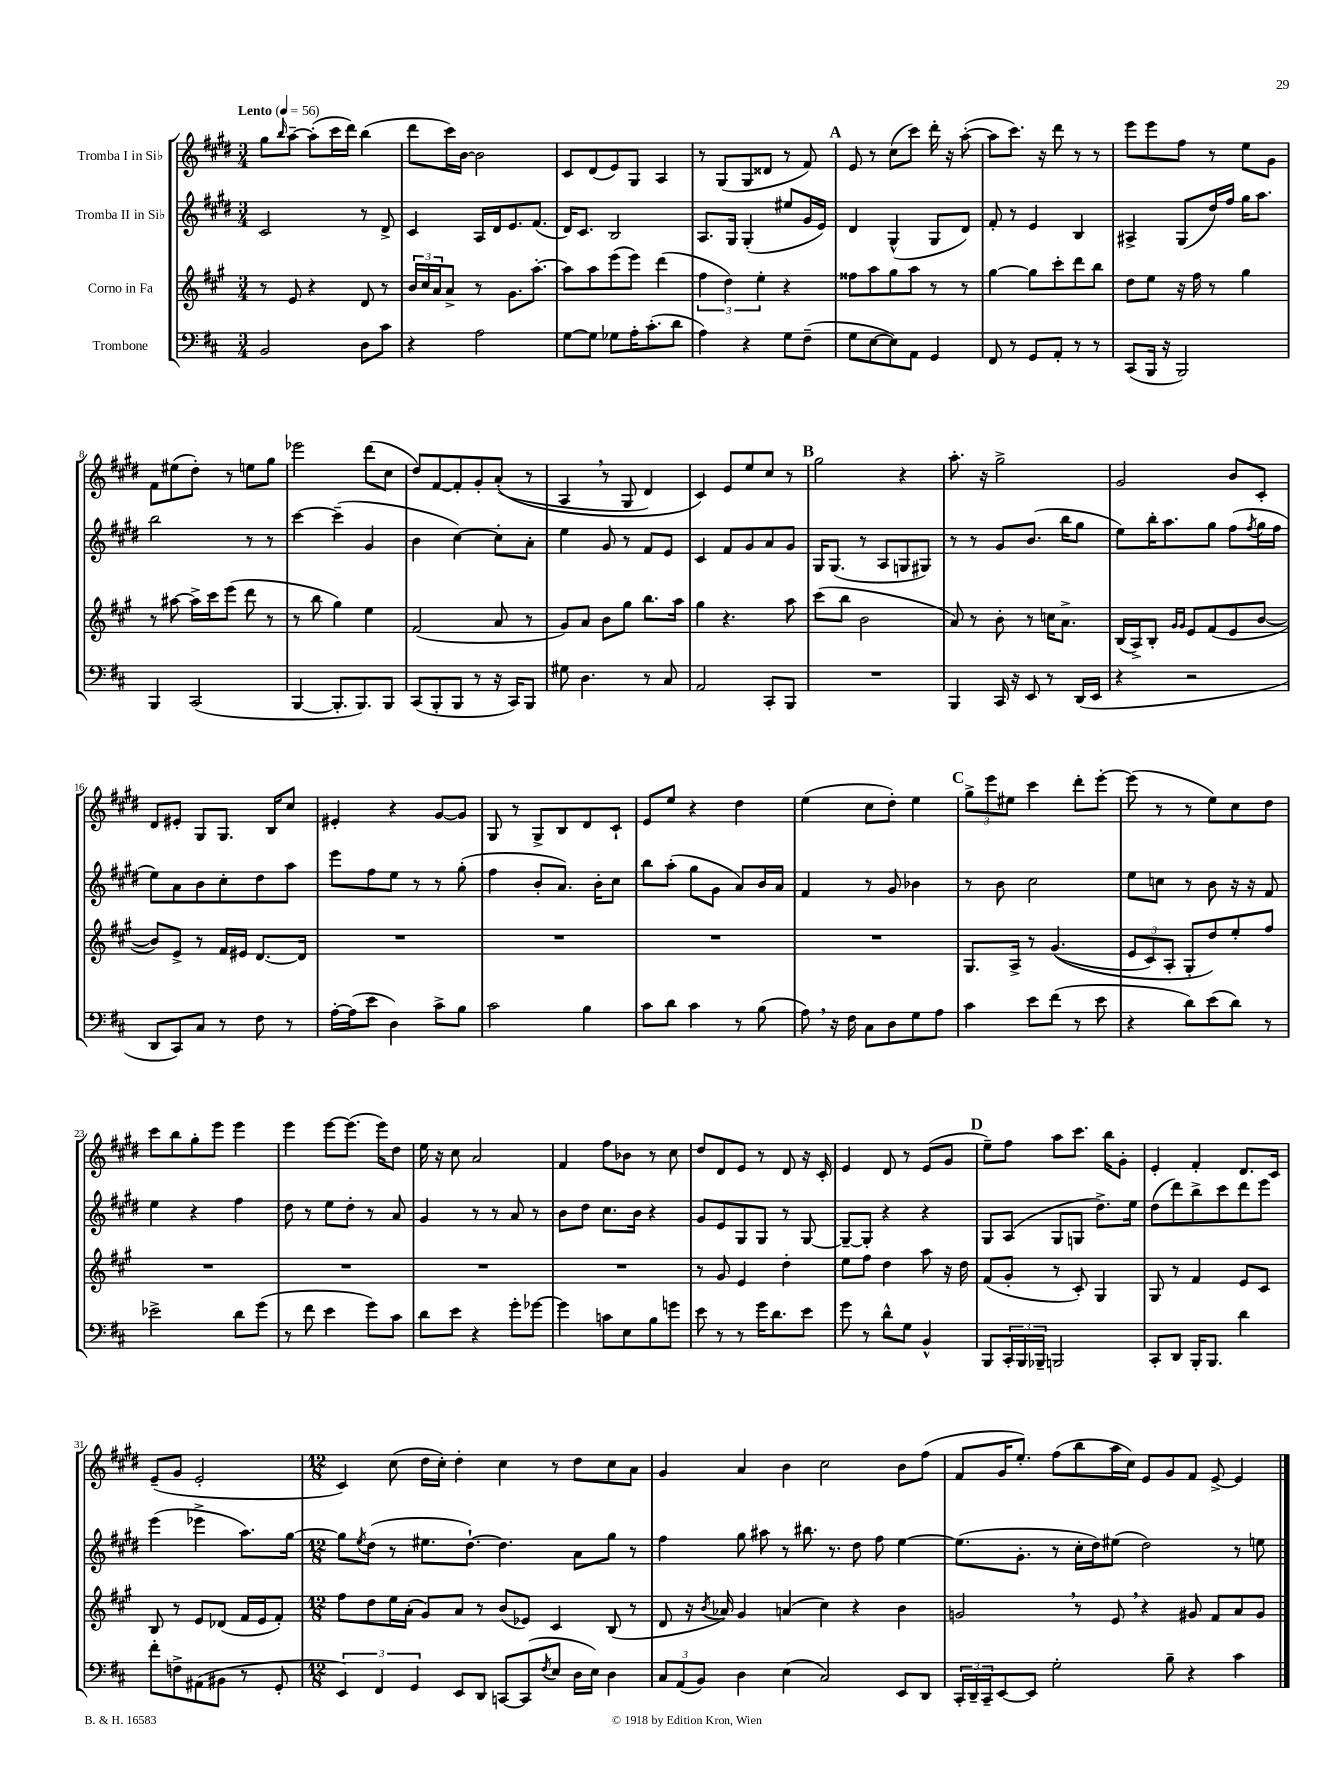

**kern	**kern	**kern	**kern
*part4	*part3	*part2	*part1
*staff4	*staff3	*staff2	*staff1
*I"Trombone	*I"Corno in Fa	*I"Tromba II in Si♭	*I"Tromba I in Si♭
*clefF4	*clefG2	*clefG2	*clefG2
*k[f#c#]	*k[f#c#g#]	*k[f#c#g#d#]	*k[f#c#g#d#]
*M3/4	*M3/4	*M3/4	*M3/4
*MM56	*MM56	*MM56	*MM56
=1	=1	=1	=1
!	!	!	!LO:TX:a:B:t=Lento
2BB/	8r	2c#/	8gg#\L
.	.	.	16qqbb/
.	8e/	.	[8aa~\J
.	4r	.	(8aa'\L]
.	.	.	16ccc#\L
.	.	.	16ddd#\JJ)
8D\L	8d/	8r	(4bb\
8c#\J	8r	8d#^/	.
=2	=2	=2	=2
4r	24b/LL	4c#/	8ddd#\L
.	24cc#/	.	.
.	24a/J	.	.
.	8a^/J	.	16ccc#\L)
.	.	.	[16b\JJ
2A\	8r	16A/LL	2b\]
.	.	16d#/J	.
.	8.g#\L	8.e/	.
.	[8.aa'\J	(8.f#/J	.
=3	=3	=3	=3
[8G\L	8aa\L]	16d#/KL)	8c#/L
.	.	8.c#/J	.
8G\J]	8aa\	.	(8d#/
8G-X\L	(8eee\	2B/	8e/)
16A'\K	8eee\J)	.	8G#/J
(8.c#'\	.	.	.
.	(4ddd\	.	4A/
8d\J	.	.	.
=4	=4	=4	=4
4A\)	6ff#\	8.A/L	8r
.	.	.	(8G#/L
.	6dd\)	.	.
.	.	16G#/Jk	.
4r	.	(4G#'/	8G#/
.	6ee'\	.	.
.	.	.	8d##X/J
8G\L	4r	8ee#X/L	8r
(8F#~\J	.	16g#/L	8f#/)
.	.	16e/JJ)	.
!!LO:REH:place=s1:t=A
=5	=5	=5	=5
8G\L	8ff##X\L	4d#/	8e/
[8E\	8aa\	.	8r
8E\])	8gg#\	(4G#^^/	(8cc#\L
8AA\J	8aa\J	.	8ccc#\J)
4GG/	8r	8G#/L	16ddd#'\
.	.	.	16r
.	8r	8d#/J)	([8aa'\
=6	=6	=6	=6
8FF#/	[4gg#\	8f#'/	8aa\L]
8r	.	8r	8.ccc#\J)
8GG/L	8gg#\L]	4e/	.
.	.	.	16r
8AA'/J	8ccc#'\	.	8ddd#\
8r	8ddd\	4B/	8r
8r	8bb\J	.	8r
=7	=7	=7	=7
(8CC#/L	8dd\L	4A#X^/	8eee\L
16BBB/Jk	8ee\J	.	8eee\
16r	.	.	.
2BBB/)	16r	(8G#/L	8ff#\J
.	16ff#\	.	.
.	8r	16dd#/L)	8r
.	.	16ff#/JJ	.
.	4gg#\	16gg#\KL	8ee\L
.	.	8.aa\J	.
.	.	.	8g#\J
!!LO:LB:g=z
=8	=8	=8	=8
4BBB/	8r	2bb\	8f#\L
.	[8aa#X\	.	(8ee#X\
(2CC#/	16aa#^\LL]	.	8dd#'\J)
.	16ccc#\J	.	.
.	(8eee\J	.	8r
.	8ddd\	8r	8een\L
.	8r	8r	8gg#\J
=9	=9	=9	=9
[4BBB/	8r	[4ccc#\	2eee-X\
.	8bb\	.	.
8.BBB'/L]	4gg#\)	(4ccc#~\]	.
8.BBB/)	.	.	.
.	4ee\	4g#/	(8ddd#\L
8BBB/J	.	.	8cc#\J
=10	=10	=10	=10
(8CC#/L	(2f#/	4b\	8dd#/L)
8BBB'/	.	.	[8f#/
8BBB/J	.	[4cc#\)	8f#'/]
8r	.	.	8g#'/
16r	8a/	8cc#'\L]	((8a'/J
16CC#/KL)	.	.	.
8BBB/J	8r	8a'\J	8r
=11	=11	=11	=11
8G#X\	8g#/L)	4ee\	4A,/
4.D\	8a/J	.	.
.	8b\L	8g#/	8r
.	8gg#\J	8r	8G#/
8r	8.bb\L	8f#/L	4d#/)
8C#/	.	8e/J	.
.	16aa\Jk	.	.
=12	=12	=12	=12
2AA/	4gg#\	4c#/	4c#/)
.	4.r	8f#/L	8e/L
.	.	8g#/	8ee/
8CC#'/L	.	8a/	8cc#/J
8BBB/J	8aa\	8g#/J	8r
!!LO:REH:place=s1:t=B
=13	=13	=13	=13
2.r	(8ccc#\L	16G#/KL	2gg#\
.	.	(8.G#/J	.
.	8bb\J	.	.
.	2b\	8r	.
.	.	8A/L	.
.	.	8Gn/	4r
.	.	8G#X/J)	.
=14	=14	=14	=14
4BBB/	8a/)	8r	8.aa'\
.	8r	8r	.
.	.	.	16r
16CC#/	8b'\	8g#/L	2gg#^\
16r	.	.	.
8EE/	8r	(8.b/J	.
8r	16ccn\KL	.	.
.	8.a^\J	16bb\KL	.
(16DD/LL	.	8gg#\J	.
16EE/JJ	.	.	.
=15	=15	=15	=15
4r	(16B/LL	8ee\L)	2g#/
.	16A^/J)	.	.
.	8B'/J	16bb'\K	.
.	.	8.aa\	.
.	16qqg#/LL	.	.
.	16qqg#/JJ	.	.
2r	8e/L	.	.
.	(8f#/	8gg#\J	.
.	8e/	(8ff#\L	8b/L
.	.	8qff#/	.
.	[8b/J	16gg#\L	8c#'/J
.	.	16ff#\JJ	.
!!LO:LB:g=z
=16	=16	=16	=16
8DD/L	8b/L])	8ee\L)	8d#/L
8CC#/)	8e^/J	8a\	8e#X'/J
8C#/J	8r	8b\	8G#/L
8r	16f#/LL	8cc#'\	8.G#/J
.	16e#X/JJ	.	.
8F#\	[8.d/L	8dd#\	.
.	.	.	16B/KL
8r	.	8aa\J	8cc#/J
.	16d/Jk]	.	.
=17	=17	=17	=17
[16A'\LL	2.r	8eee\L	4e#X'/
(16A\J]	.	.	.
8e\J	.	8ff#\	.
4D\)	.	8ee\J	4r
.	.	8r	.
8c#^\L	.	8r	[8g#/L
8B\J	.	(8gg#'\	8g#/J]
=18	=18	=18	=18
2c#\	2.r	4ff#\	8G#/
.	.	.	8r
.	.	8b'/L	8G#^/L
.	.	8.a/J)	8B/
4B\	.	.	8d#/
.	.	16b'\KL	.
.	.	8cc#\J	8c#`/J
=19	=19	=19	=19
8c#\L	2.r	8bb\L	8e/L
8d\J	.	(8aa'\J	8ee/J
4c#\	.	8gg#\L	4r
.	.	8g#\J	.
8r	.	8a/L)	4dd#\
(8B\	.	16b/L	.
.	.	16a/JJ	.
=20	=20	=20	=20
8A,\)	2.r	4f#/	(4ee\
16r	.	.	.
16F#\	.	.	.
8C#\L	.	8r	8cc#\L
8D\	.	8g#/	8dd#'\J)
8G\	.	4b-X\	4ee\
8A\J	.	.	.
!!LO:REH:place=s1:t=C
=21	=21	=21	=21
4c#\	8.G#/L	8r	12gg#^\L
.	.	.	12eee\
.	.	8b\	.
.	.	.	12ee#X\J
.	16A^/Jk	.	.
8e\L	8r	2cc#\	4ccc#\
(8f#\J	((4.g#/	.	.
8r	.	.	8ddd#'\L
8e\	.	.	[8eee'\J
=22	=22	=22	=22
4r	12e/L	8ee\L	(8eee\]
.	12c#/)	.	.
.	.	8ccn\J	8r
.	12A'/J	.	.
8d\L)	8G#'/L	8r	8r
(8e\	8dd/)	8b\	8ee\L)
8d\J)	8ee'/	16r	8cc#\
.	.	16r	.
8r	8ff#/J	8f#/	8dd#\J
!!LO:LB:g=z
=23	=23	=23	=23
2e-X^\	2.r	4ee\	8ccc#\L
.	.	.	8bb\
.	.	4r	8gg#'\
.	.	.	8eee\J
8d\L	.	4ff#\	4eee\
(8g\J	.	.	.
=24	=24	=24	=24
8r	2.r	8dd#\	4eee\
8f#\	.	8r	.
4e\	.	8ee\L	[8eee\L
.	.	8dd#'\J	(8.eee\J]
8g\L)	.	8r	.
.	.	.	16eee\KL)
8c#\J	.	8a/	8dd#\J
=25	=25	=25	=25
8d\L	2.r	4g#/	16ee\
.	.	.	16r
8e\J	.	.	8cc#\
4r	.	8r	2a/
.	.	8r	.
8g'\L	.	8a/	.
[8g-X\J	.	8r	.
=26	=26	=26	=26
4g-\]	2.r	8b\L	4f#/
.	.	8dd#\J	.
8cn\L	.	8.cc#\L	8ff#\L
8E\	.	.	8b-X\J
.	.	16b\Jk	.
8B\	.	4r	8r
8gn\J	.	.	8cc#\
=27	=27	=27	=27
8e\	8r	8g#/L	8dd#/L
8r	8g#/	8e/	8d#/
8r	4e/	8G#/	8e/J
16g\KL	.	8G#/J	8r
8.d\	.	.	.
.	4dd'\	8r	8d#/
8e\J	.	[8G#/	16r
.	.	.	16c#'/
=28	=28	=28	=28
8g\	8ee\L	8G#~/L_	4e/
8r	8ff#\J	8G#'/J]	.
8d^^\L	4dd\	4r	8d#/
8G\J	.	.	8r
4BB^^/	8aa\	4r	(8e/L
.	16r	.	8g#/J
.	16dd\	.	.
!!LO:REH:place=s1:t=D
=29	=29	=29	=29
8BBB/L	(8f#/L	8G#/L	8ee~\L)
24CC#'/L	8g#'/J	(8A/J	8ff#\J
24BBB/	.	.	.
24BBB-X~/JJ	.	.	.
2BBBn/	8r	8G#/L	8aa\L
.	8c#'/)	8Gn/J	8.ccc#\J
.	4G#/	8.dd#^\L)	.
.	.	.	16bb\KL
.	.	.	8g#'\J
.	.	16ee\Jk	.
=30	=30	=30	=30
8CC#'/L	8G#/	(8dd#\L	4e'/
8DD/J	8r	8ddd#\)	.
16BBB'/KL	4f#/	8bb^\	4f#'/
8.BBB/J	.	.	.
.	.	8ccc#\	.
4d\	8e/L	8ddd#\	8.d#/L
.	8c#/J	8eee\J	.
.	.	.	16c#/Jk
!!LO:LB:g=z
=31	=31	=31	=31
8f#'\L	8B/	(4eee\	(8e~/L
8Fn^\	8r	.	8g#/J
(8AA#X\	8e/L	4eee-X^\	2e'/
8BB#X\J	(8d-X/J	.	.
8r	16f#/LL	8.aa\L)	.
.	16e/J	.	.
8GG'/	8f#'/J)	.	.
.	.	[16gg#\Jk	.
=32	=32	=32	=32
*M12/8	*M12/8	*M12/8	*M12/8
6EE/)	8ff#\L	8gg#\L]	4c#/)
.	.	8qee/	.
.	8dd\	(8dd#\J	.
6FF#/	.	.	.
.	16ee\L	8r	(8cc#\
.	(16a'\JJ	.	.
6GG/	.	.	.
.	8g#/L)	8.ee#X\L	16dd#\LL
.	.	.	16cc#'\JJ)
8EE/L	8a/J	.	4dd#'\
.	.	[8.dd#`\J)	.
8DD/J	8r	.	.
[8CCn/L	(8b/L	4.dd#\]	4cc#\
(8CC/]	8e-X/J)	.	.
8qF#/	.	.	.
8E/J	4c#/	.	8r
16D\LL	.	8a\L	8dd#\L
16E\JJ)	.	.	.
4D\	(8B/	8gg#\J	8cc#\
.	8r	8r	8a\J
=33	=33	=33	=33
12C#/L	8d/	4ff#\	4g#/
(12AA/	.	.	.
.	16r	.	.
12BB/J)	.	.	.
.	8qb/	.	.
.	16a-X/)	.	.
4D\	4g#/	8gg#\	4a/
.	.	8aa#X\	.
(4E\	(4an/	8r	4b\
.	.	8.bb#X\	.
2C#/)	4cc#\)	.	2cc#\
.	.	8.r	.
.	4r	8dd#\	.
.	.	8ff#\	.
8EE/L	4b\	[4ee\	8b\L
8DD/J	.	.	(8ff#\J
=34	=34	=34	=34
24CC#'/LL	2gn,/	(8.ee\L]	8f#/L
24DD~/	.	.	.
24CC#~/J	.	.	.
[8EE/	.	.	16g#/K
.	.	8.g#'\J	8.ee'/J)
8EE/J]	.	.	.
2G'\	.	8r	(8ff#\L
.	8r	16cc#'\LL	8bb\
.	.	16dd#\J)	.
.	8e,/	(8ee#X\J	16aa\L
.	.	.	16cc#\JJ)
.	4r	2dd#\)	8e/L
8B~\	.	.	8g#/
4r	8g#X/	.	8f#/J
.	8f#/L	.	[8e^/
4c#\	8a/	8r	4e/]
.	8g#/J	8een\	.
==	==	==	==
*-	*-	*-	*-
